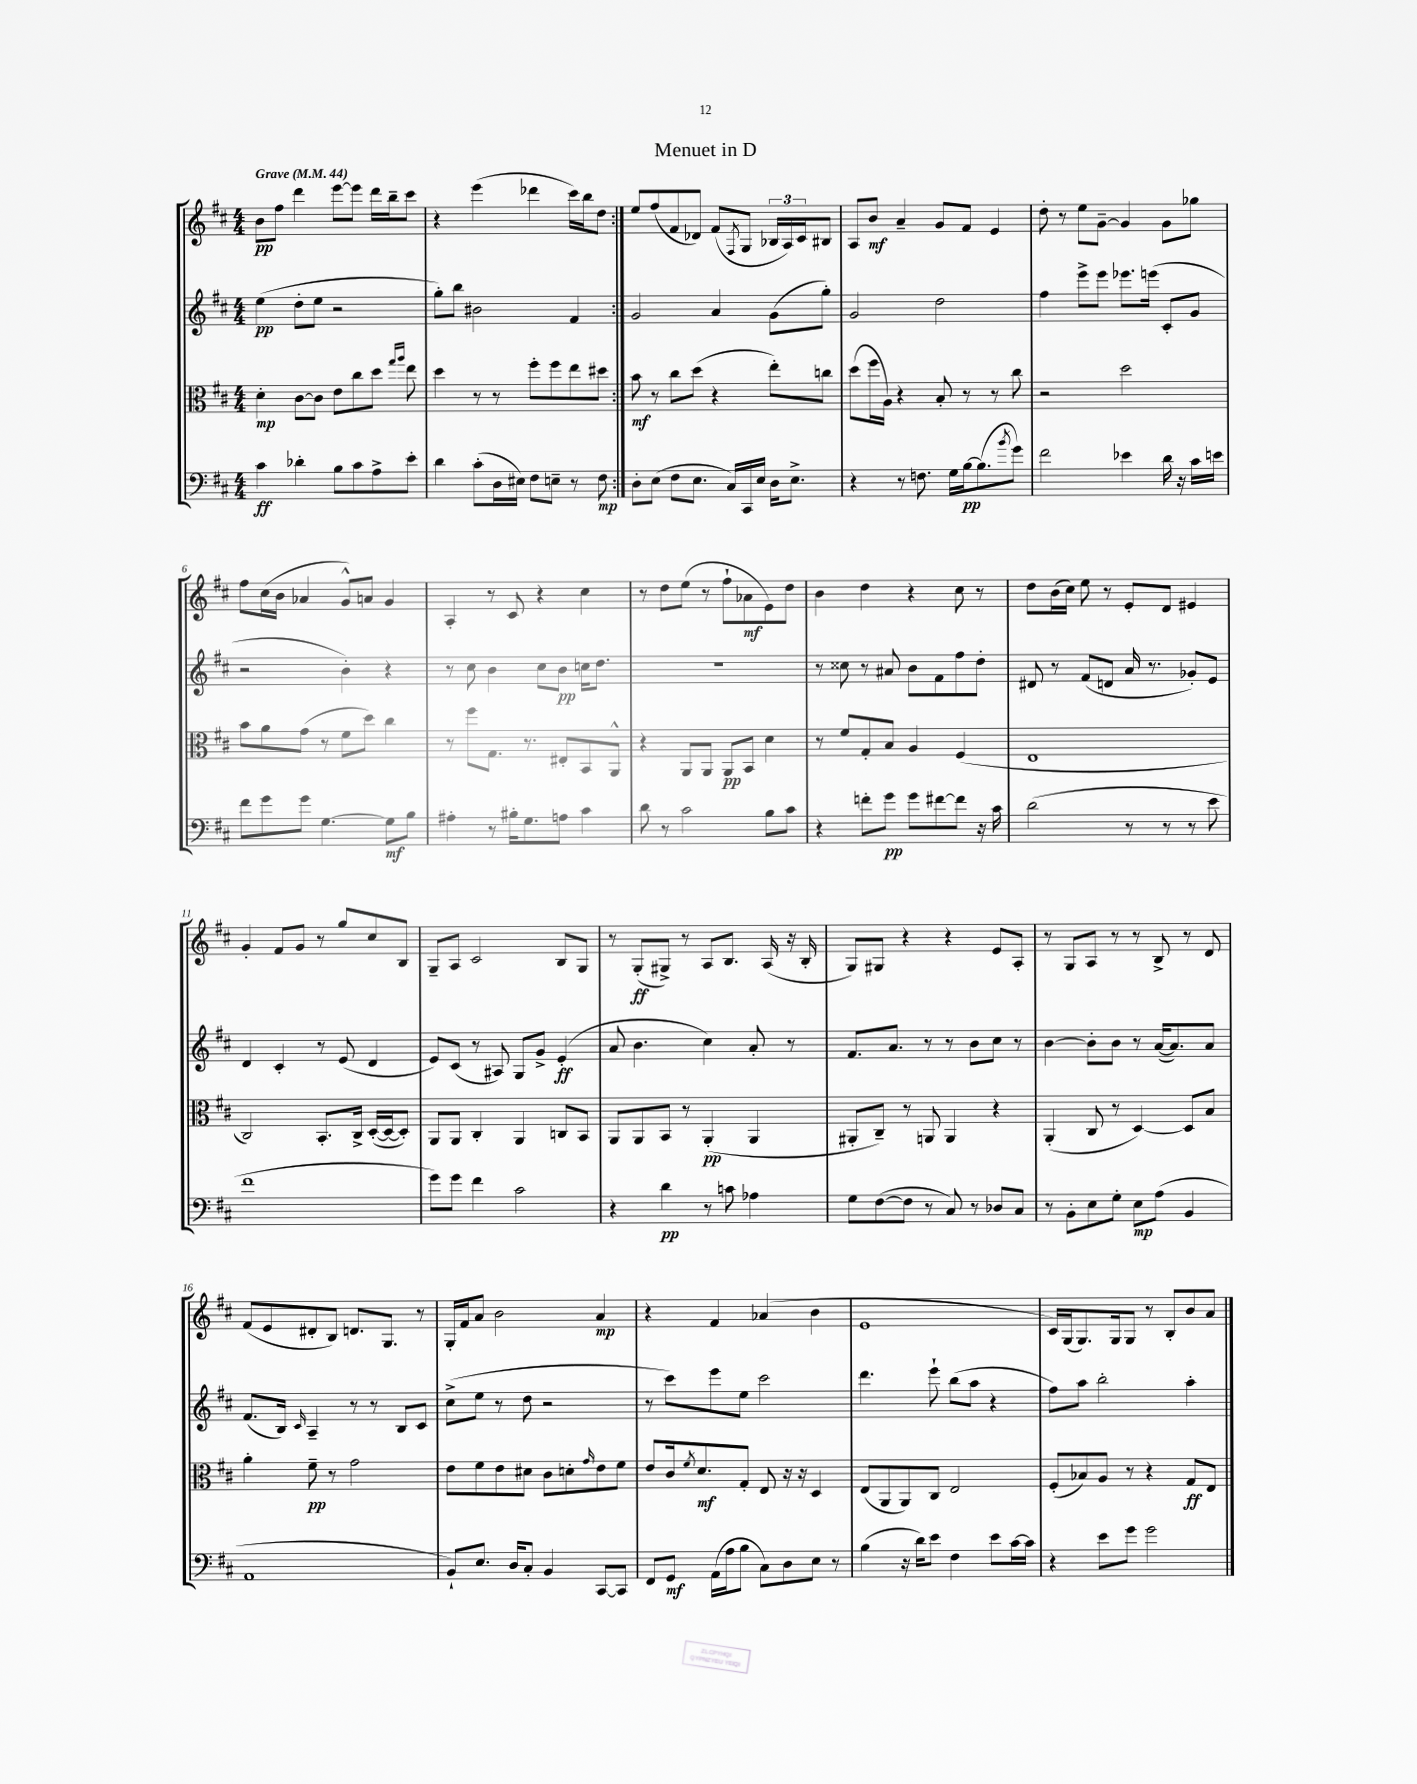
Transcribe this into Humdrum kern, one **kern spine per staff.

**kern	**dynam	**kern	**dynam	**kern	**dynam	**kern	**dynam
*part4	*part4	*part3	*part3	*part2	*part2	*part1	*part1
*staff4	*staff4	*staff3	*staff3	*staff2	*staff2	*staff1	*staff1
*clefF4	*	*clefC3	*	*clefG2	*	*clefG2	*
*k[f#c#]	*	*k[f#c#]	*	*k[f#c#]	*	*k[f#c#]	*
*M4/4	*	*M4/4	*	*M4/4	*	*M4/4	*
*MM44	*	*MM44	*	*MM44	*	*MM44	*
=1	=1	=1	=1	=1	=1	=1	=1
!	!	!	!	!	!	!LO:TX:a:B:t=Grave	!
4c#\	ff	4d'\	mp	(4ee\	pp	8b\L	pp
.	.	.	.	.	.	8ff#\J	.
4d-X'\	.	[8c#\L	.	8dd'\L	.	4ddd\	.
.	.	8c#\J]	.	8ee\J	.	.	.
8B\L	.	8e\L	.	2r	.	[8eee\L	.
8c#\	.	8cc#\	.	.	.	8eee\J]	.
8A^\	.	8dd\J	.	.	.	16ddd\LL	.
.	.	.	.	.	.	16bb~\J	.
.	.	16qqgg/LL	.	.	.	.	.
.	.	16qqaa/JJ	.	.	.	.	.
8e'\J	.	8ee\	.	.	.	8ccc#\J	.
=2	=2	=2	=2	=2	=2	=2	=2
4d\	.	4dd\	.	8gg'\L)	.	4r	.
.	.	.	.	8bb\J	.	.	.
(8c#'\L	.	8r	.	2b#X\	.	(4eee\	.
16D\L	.	8r	.	.	.	.	.
16E#X\JJ)	.	.	.	.	.	.	.
8F#\L	.	8ff#'\L	.	.	.	4ddd-X\	.
8En~\J	.	8ff#\	.	.	.	.	.
8r	.	8ee\	.	4f#/	.	16ccc#\LL)	.
.	.	.	.	.	.	16bb\J	.
8F#\	mp	8dd#X\J	.	.	.	8dd\J	.
=3:|!	=3:|!	=3:|!	=3:|!	=3:|!	=3:|!	=3:|!	=3:|!
8D'\L	.	8b\	mf	2g/	.	8ee/L	.
(8E\J	.	8r	.	.	.	(8ff#/	.
8F#\L	.	8cc#\L	.	.	.	8f#/	.
8.E\J	.	(8dd\J	.	.	.	8d-X/J)	.
.	.	4r	.	4a/	.	(8f#/L	.
16C#/LL)	.	.	.	.	.	.	.
.	.	.	.	.	.	8qF#/	.
16CC#/	.	.	.	.	.	8G/J	.
16E/JJ	.	.	.	.	.	.	.
16D\KL	.	8ee'\L)	.	(8g\L	.	24B-X/LL	.
.	.	.	.	.	.	24A/)	.
8.E^\J	.	.	.	.	.	.	.
.	.	.	.	.	.	24c#/J	.
.	.	8ccn\J	.	8gg'\J)	.	8B#X/J	.
=4	=4	=4	=4	=4	=4	=4	=4
4r	.	(8dd\L	.	2g/	.	8A/L	.
.	.	16ff#\L	.	.	.	8b/J	mf
.	.	16A\JJ)	.	.	.	.	.
8r	.	4r	.	.	.	4a~/	.
8.Fn\	.	.	.	.	.	.	.
.	.	8B'/	.	2dd\	.	8g/L	.
16G\LL	.	.	.	.	.	.	.
[16B\J	pp	8r	.	.	.	8f#/J	.
(8.B\]	.	.	.	.	.	.	.
.	.	8r	.	.	.	4e/	.
8qb/	.	.	.	.	.	.	.
8g\J)	.	8cc#\	.	.	.	.	.
=5	=5	=5	=5	=5	=5	=5	=5
2f#\	.	2r	.	4ff#\	.	8dd'\	.
.	.	.	.	.	.	8r	.
.	.	.	.	8eee^\L	.	8ee\L	.
.	.	.	.	8eee\J	.	[8g~\J	.
4e-X\	.	2dd\	.	8.eee-X\L	.	4g/]	.
.	.	.	.	(16eeen\Jk	.	.	.
16d\	.	.	.	8c#'/L	.	8g\L	.
16r	.	.	.	.	.	.	.
16c#\LL	.	.	.	8g/J	.	8gg-X\J	.
16en\JJ	.	.	.	.	.	.	.
!!LO:LB:g=z
=6	=6	=6	=6	=6	=6	=6	=6
8f#\L	.	8b\L	.	2r	.	8ff#\L	.
8g\	.	8a\	.	.	.	(16cc#\L	.
.	.	.	.	.	.	16b\JJ	.
8g\J	.	(8g\J	.	.	.	4a-X/	.
[4.G\	.	8r	.	.	.	.	.
.	.	8f#\L	.	4b'\)	.	8g^^/L)	.
.	.	8dd\J)	.	.	.	8an/J	.
8G\L]	mf	4cc#\	.	4r	.	4g/	.
8B\J	.	.	.	.	.	.	.
=7	=7	=7	=7	=7	=7	=7	=7
4A#X'\	.	8r	.	8r	.	4A'/	.
.	.	8ff#\L	.	8cc#\	.	.	.
8r	.	8.G\J	.	4b\	.	8r	.
16B#X'\KL	.	.	.	.	.	8c#/	.
8.G\	.	8.r	.	.	.	.	.
.	.	.	.	8cc#\L	.	4r	.
8An\J	.	8E#X'/L	.	8b\J	pp	.	.
4c#\	.	8BB/	.	16ccn\KL	.	4cc#\	.
.	.	.	.	8.dd\J	.	.	.
.	.	8AA^^/J	.	.	.	.	.
=8	=8	=8	=8	=8	=8	=8	=8
8d\	.	4r	.	1r	.	8r	.
8r	.	.	.	.	.	8dd\L	.
2c#\	.	8AA/L	.	.	.	(8ee\J	.
.	.	8AA/J	.	.	.	8r	.
.	.	8AA/L	pp	.	.	8ff#`\L	.
.	.	8BB/J	.	.	.	8a-X\	mf
8B\L	.	4d\	.	.	.	8e\)	.
8c#\J	.	.	.	.	.	8dd\J	.
=9	=9	=9	=9	=9	=9	=9	=9
4r	.	8r	.	8r	.	4b\	.
.	.	8f#/L	.	8cc##X\	.	.	.
8fn'\L	.	8G'/	.	8r	.	4dd\	.
8g\J	pp	8B/J	.	8a#X/	.	.	.
8g\L	.	4A/	.	8b\L	.	4r	.
[8f#X\	.	.	.	8f#\	.	.	.
8f#\J]	.	(4F#/	.	8ff#\	.	8cc#\	.
16r	.	.	.	8dd'\J	.	8r	.
16c#\	.	.	.	.	.	.	.
=10	=10	=10	=10	=10	=10	=10	=10
(2d\	.	1E	.	8d#X/	.	8dd\L	.
.	.	.	.	8r	.	(16b\L	.
.	.	.	.	.	.	16cc#\JJ)	.
.	.	.	.	(8f#/L	.	8ee\	.
.	.	.	.	8dn/J	.	8r	.
8r	.	.	.	16a/	.	8e'/L	.
.	.	.	.	8.r	.	.	.
8r	.	.	.	.	.	8d/J	.
8r	.	.	.	8g-X'/L)	.	4e#X/	.
8e\	.	.	.	8e/J	.	.	.
!!LO:LB:g=z
=11	=11	=11	=11	=11	=11	=11	=11
1f#	.	2C#/)	.	4d/	.	4g'/	.
.	.	.	.	4c#'/	.	8f#/L	.
.	.	.	.	.	.	8g/J	.
.	.	8.BB'/L	.	8r	.	8r	.
.	.	.	.	(8e/	.	8gg/L	.
.	.	16C#^/Jk	.	.	.	.	.
.	.	([16D'/LL	.	4d/	.	8cc#/	.
.	.	16D/J_	.	.	.	.	.
.	.	8D'/J])	.	.	.	8B/J	.
=12	=12	=12	=12	=12	=12	=12	=12
8g\L)	.	8AA/L	.	8e/L)	.	8G~/L	.
8g\J	.	8AA/J	.	(8c#/J	.	8A/J	.
4f#\	.	4C#'/	.	8r	.	2c#/	.
.	.	.	.	8A#X/)	.	.	.
2c#\	.	4AA/	.	8G/L	.	.	.
.	.	.	.	8g^/J	.	.	.
.	.	8Cn/L	.	(4e'/	ff	8B/L	.
.	.	8BB/J	.	.	.	8G/J	.
=13	=13	=13	=13	=13	=13	=13	=13
4r	.	8AA/L	.	8a/	.	8r	.
.	.	8AA/	.	4.b\	.	(8G'/L	ff
4d\	pp	8BB/J	.	.	.	8G#X^/J)	.
.	.	8r	.	.	.	8r	.
8r	.	(4AA'/	pp	4cc#\)	.	8A/L	.
8cn\	.	.	.	.	.	8.B/J	.
4A-X\	.	4AA/	.	8a'/	.	.	.
.	.	.	.	.	.	(16A/	.
.	.	.	.	8r	.	16r	.
.	.	.	.	.	.	16B'/	.
=14	=14	=14	=14	=14	=14	=14	=14
8G\L	.	8AA#X'/L	.	8.f#/L	.	8G/L)	.
([8F#\	.	8C#~/J)	.	.	.	8G#X/J	.
.	.	.	.	8.a/J	.	.	.
8F#\J]	.	8r	.	.	.	4r	.
8r	.	8AAn/	.	8r	.	.	.
8C#/)	.	4AA/	.	8r	.	4r	.
8r	.	.	.	8b\L	.	.	.
8D-X/L	.	4r	.	8cc#\J	.	8e/L	.
8C#/J	.	.	.	8r	.	8A'/J	.
=15	=15	=15	=15	=15	=15	=15	=15
8r	.	(4AA'/	.	[4b\	.	8r	.
8BB'\L	.	.	.	.	.	8G/L	.
8E\	.	8C#/	.	8b'\L]	.	8A/J	.
8G'\J	.	8r	.	8b\J	.	8r	.
8E\L	mp	[4D/)	.	8r	.	8r	.
(8A\J	.	.	.	([16a/KL	.	8B^/	.
.	.	.	.	8.a/])	.	.	.
4BB/	.	8D/L]	.	.	.	8r	.
.	.	8B/J	.	8a/J	.	8d/	.
!!LO:LB:g=z
=16	=16	=16	=16	=16	=16	=16	=16
1AA	.	4a'\	.	(8.f#/L	.	(8f#/L	.
.	.	.	.	.	.	8e/	.
.	.	.	.	16B/Jk)	.	.	.
.	.	.	.	16qqc#/	.	.	.
.	.	8f#~\	pp	4A~/	.	8d#X'/	.
.	.	8r	.	.	.	8B/J)	.
.	.	2g\	.	8r	.	8.dn/L	.
.	.	.	.	8r	.	.	.
.	.	.	.	.	.	8.G/J	.
.	.	.	.	8B/L	.	.	.
.	.	.	.	8c#/J	.	8r	.
=17	=17	=17	=17	=17	=17	=17	=17
8BB`/L)	.	8e\L	.	(8cc#^\L	.	16G'/LL	.
.	.	.	.	.	.	16f#/J	.
8.E/J	.	8f#\	.	8ee\J	.	8a/J	.
.	.	8e\	.	8r	.	2b\	.
16D/KL	.	.	.	.	.	.	.
8C#'/J	.	8d#X\J	.	8dd\	.	.	.
4BB/	.	8c#\L	.	2r	.	.	.
.	.	8dn'\	.	.	.	.	.
.	.	16qqg/	.	.	.	.	.
[8CC#/L	.	8e\	.	.	.	4a/	mp
8CC#/J]	.	8f#\J	.	.	.	.	.
=18	=18	=18	=18	=18	=18	=18	=18
8FF#/L	.	8e/L	.	8r	.	4r	.
8GG/J	mf	16c#/k	.	8ccc#\L)	.	.	.
.	.	8qf#/	.	.	.	.	.
.	.	8.d/	mf	.	.	.	.
(16AA\LL	.	.	.	8eee\	.	4f#/	.
16A\J	.	.	.	.	.	.	.
8B\J	.	8G'/J	.	8ee\J	.	.	.
8C#\L)	.	8E/	.	2ccc#\	.	(4a-X/	.
8D\	.	16r	.	.	.	.	.
.	.	16r	.	.	.	.	.
8E\J	.	4D/	.	.	.	4b\	.
8r	.	.	.	.	.	.	.
=19	=19	=19	=19	=19	=19	=19	=19
(4B\	.	(8E/L	.	4.ddd\	.	1e	.
.	.	8AA/	.	.	.	.	.
16r	.	8AA/)	.	.	.	.	.
16d\KL)	.	.	.	.	.	.	.
8e\J	.	8C#/J	.	8eee`\	.	.	.
4F#\	.	2E/	.	(8bb\L	.	.	.
.	.	.	.	8aa\J	.	.	.
8e\L	.	.	.	4r	.	.	.
[16c#\L	.	.	.	.	.	.	.
16c#\JJ]	.	.	.	.	.	.	.
=20	=20	=20	=20	=20	=20	=20	=20
4r	.	(8F#'/L	.	8ff#\L)	.	16c#/LL)	.
.	.	.	.	.	.	(16G/J	.
.	.	8B-X/)	.	8aa\J	.	8.G/)	.
8e\L	.	8A/J	.	2bb'\	.	.	.
.	.	.	.	.	.	16G/k	.
8g\J	.	8r	.	.	.	8G/J	.
2g\	.	4r	.	.	.	8r	.
.	.	.	.	.	.	8B'/L	.
.	.	8G/L	ff	4aa'\	.	8b/	.
.	.	8E/J	.	.	.	8a/J	.
==	==	==	==	==	==	==	==
*-	*-	*-	*-	*-	*-	*-	*-
